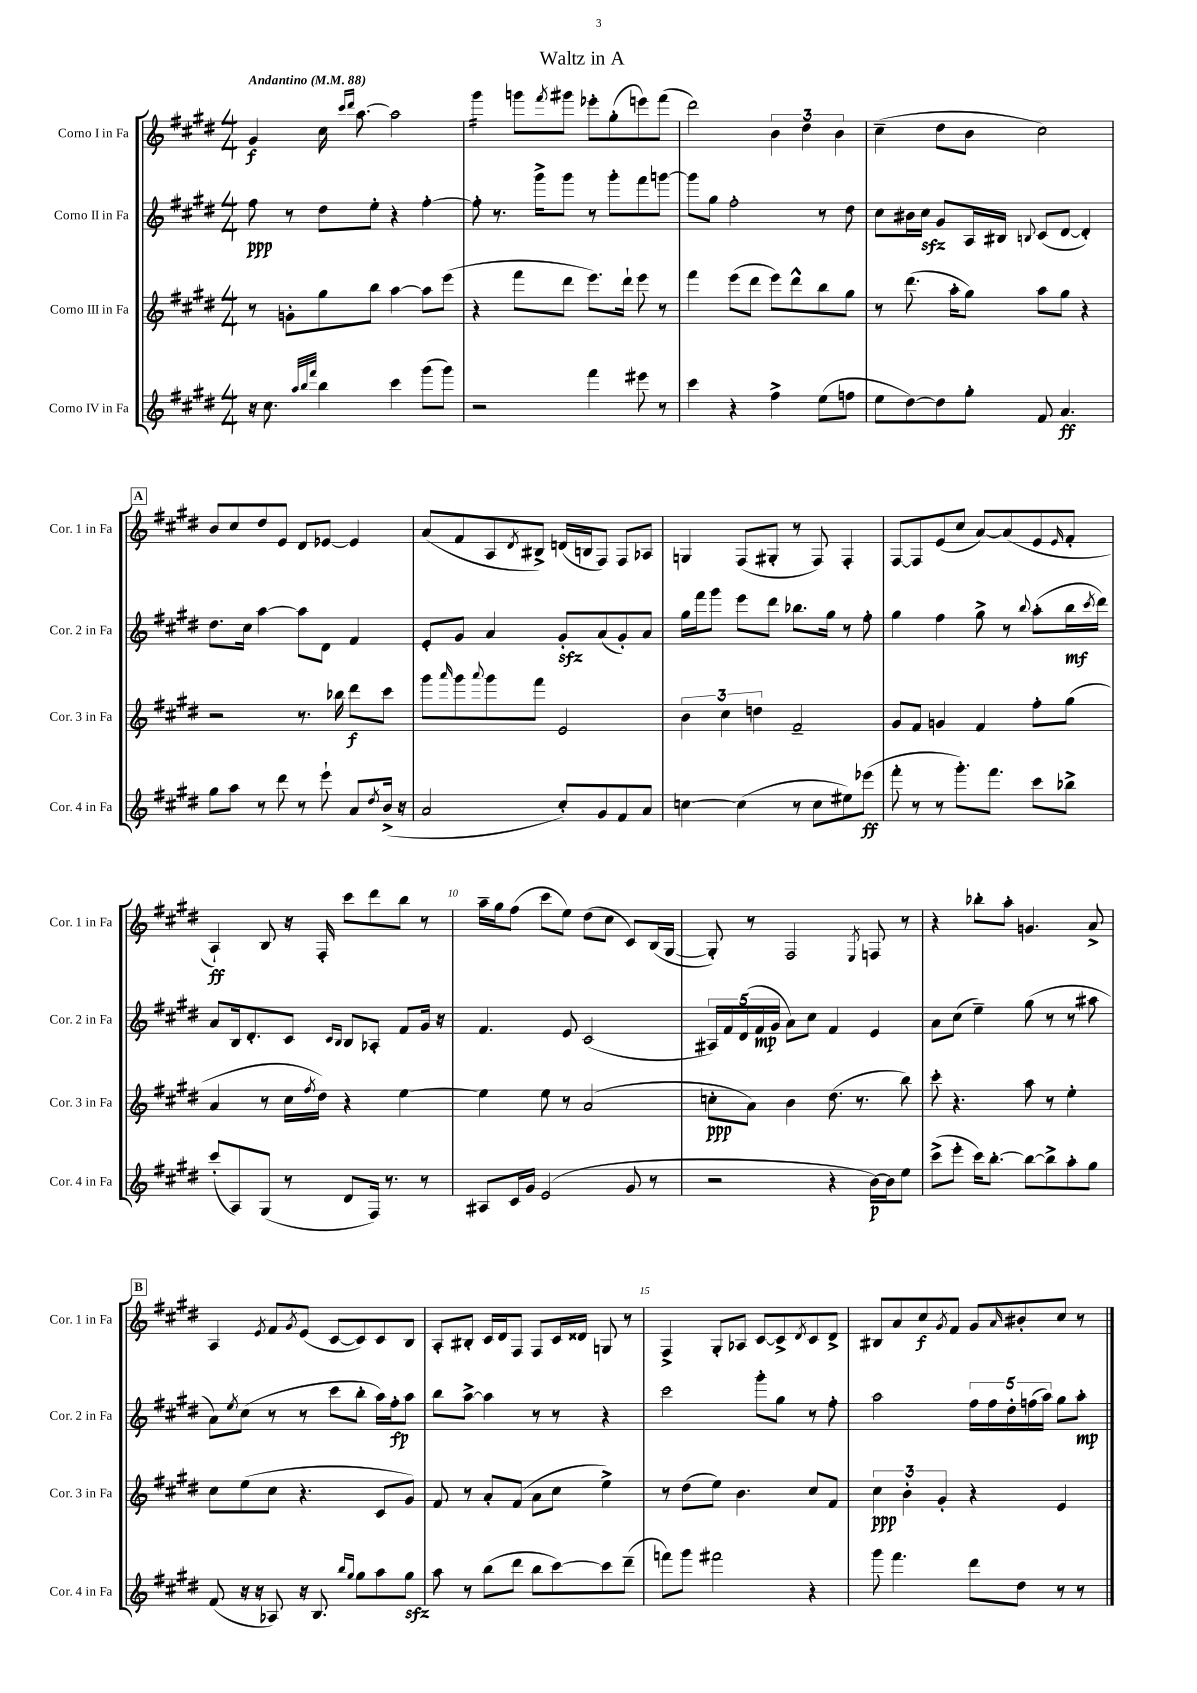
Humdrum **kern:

**kern	**kern	**kern	**kern
*staff4	*staff3	*staff2	*staff1
*clefG2	*clefG2	*clefG2	*clefG2
*k[f#c#g#d#]	*k[f#c#g#d#]	*k[f#c#g#d#]	*k[f#c#g#d#]
*M4/4	*M4/4	*M4/4	*M4/4
*MM88	*MM88	*MM88	*MM88
16r	8r	8ff#	4g#
8.cc#	.	.	.
.	8g'	8r	.
32qqaa	.	.	.
32qqbb	.	.	.
32qqfff#	.	.	.
4bb	8gg#	8dd#	16cc#
.	.	.	16qqccc#
.	.	.	16qqddd#
.	.	.	[8.aa
.	8bb	8ee'	.
4ccc#	[4aa	4r	2aa]
(8ggg#	8aa]	[4ff#'	.
8ggg#)	(8eee	.	.
=	=	=	=
2r	4r	8ff#']	4ggg#
.	.	8.r	.
.	8fff#	.	8ggg
.	.	16ggg#^	.
.	.	.	8qfff#
.	8ddd#	8ggg#	8ggg#
4fff#	8.eee)	8r	8eee-'
.	.	8ggg#'	(8gg#'
.	16ddd#`	.	.
8eee#	8eee	8fff#	8eee)
8r	8r	[8ggg	(8fff#
=	=	=	=
4ccc#	4fff#	8ggg]	2ddd#)
.	.	8gg#	.
4r	(8eee	2ff#'	.
.	8ddd#	.	.
4ff#^	8eee)	.	6b
.	8ddd#^^	.	.
.	.	.	6dd#
(8ee	8bb	8r	.
.	.	.	6b
8ff	8gg#	8dd#	.
=	=	=	=
8ee	8r	8cc#	(4cc#~
[8dd#)	(8.ddd#	16b#	.
.	.	16cc#	.
8dd#]	.	8g#	8dd#
.	16aa'	.	.
8gg#'	8gg#)	16A	8b
.	.	16B#	.
.	.	8qqB	.
8f#	8aa	(8c#	2cc#)
4.a	8gg#	[8d#	.
.	4r	4d#'])	.
=	=	=	=
8gg#	2r	8.dd#	8b
8aa	.	.	8cc#
.	.	16cc#	.
8r	.	[4aa	8dd#
8ddd#	.	.	8e
8r	8.r	8aa]	8d#
8eee`	.	8d#	[8e-
.	16bb-	.	.
8a	8ddd#	4f#	4e-]
8qdd#	.	.	.
(16b^	8ccc#	.	.
16r	.	.	.
=	=	=	=
2a	8ggg#	8e'	(8a
.	16qqaaa	.	.
.	8ggg#	8g#	8f#
.	8qqaaa	.	.
.	8ggg#	4a	8A
.	.	.	8qd#
.	8fff#	.	8B#^)
8cc#')	2e	8g#'	(16d
.	.	.	16B
8g#	.	(8a	8F#)
8f#	.	8g#')	8F#
8a	.	8a	8A-
=	=	=	=
[4cc	6b	16gg#	4G
.	.	16fff#	.
.	.	8ggg#	.
.	6cc#	.	.
(4cc]	.	8eee	(8F#
.	6dd	.	.
.	.	8ddd#	8G#'
8r	2f#~	8.bb-	8r
8cc	.	.	8F#)
.	.	16gg#	.
8ee#)	.	8r	4F#'
(8eee-	.	8ff#'	.
=	=	=	=
8fff#'	8g#	4gg#	[8F#
8r	8f#	.	8F#]
8r	4g	4ff#	(8e
8.ggg#')	.	.	8cc#
.	4f#	8gg#^	[8a)
8.fff#	.	.	.
.	.	8r	(8a]
.	.	8qqbb	.
8ccc#	8ff#'	(8aa'	8e
.	.	.	16qqe
8bb-^	(8gg#	16bb	8f#'
.	.	8qccc#	.
.	.	16ddd#)	.
=	=	=	=
(8ccc#'	4a	8a	4A`)
8A)	.	16B	.
.	.	8.d#'	.
(8G#	8r	.	8B
8r	16cc#	8c#	16r
.	8qff#	.	.
.	16dd#)	.	16F#'
.	.	16qqc#	.
.	.	16qqB	.
8d#	4r	8B	8ccc#
16F#)	.	8A-'	8ddd#
8.r	.	.	.
.	[4ee	8f#	8bb
8r	.	16g#	8r
.	.	16r	.
=	=	=	=
8A#	4ee]	4.f#	16aa~
.	.	.	16gg#
16c#	.	.	(8ff#
16g#	.	.	.
(2e	8ee	.	8ccc#
.	8r	8e	8ee)
.	(2a	(2c#	(8dd#
.	.	.	8cc#
8g#	.	.	8c#)
8r	.	.	(16B
.	.	.	[16G#
=	=	=	=
2r	8cc'	20A#)	8G#'])
.	.	20f#	.
.	.	(20d#	.
.	8a)	.	8r
.	.	20f#	.
.	.	20g#	.
.	4b	8a)	2F#
.	.	8cc#	.
4r	(8.dd#	4f#	.
.	8.r	.	.
.	.	.	8qE
[16b)	.	4e	8F
16b]	.	.	.
8ee	8bb)	.	8r
=	=	=	=
(8ccc#^	8ccc#'	8a	4r
8eee'	4.r	(8cc#	.
16ccc#)	.	4ee~)	8bb-'
[8.bb'	.	.	.
.	.	.	8aa'
8bb_	8aa	(8gg#	4.g
8bb^]	8r	8r	.
8aa'	4ee'	8r	.
8gg#	.	8aa#	8a^
=	=	=	=
(8f#	8cc#	8a)	4A
.	.	8qee	.
16r	(8ee	(8cc#	.
16r	.	.	.
.	.	.	8qe
8A-)	8cc#	8r	8f#
.	.	.	8qg#
16r	4.r	8r	(8e
8.B	.	.	.
.	.	8ccc#	[8c#
16qqbb	.	.	.
16qqgg#	.	.	.
8gg#	.	8bb'	8c#])
8aa	8c#	16aa)	8c#
.	.	16ff#'	.
8gg#	8g#)	8aa	8B
=	=	=	=
8aa	8f#	8bb	8A'
8r	8r	[8aa^	8B#'
(8bb	8a'	4aa]	16c#
.	.	.	16d#
8ddd#	(8f#	.	8F#
8bb	8a	8r	8F#
[8ccc#)	8cc#	8r	16c#
.	.	.	16d##
8ccc#]	4ee^)	4r	8G
(8ddd#~	.	.	8r
=	=	=	=
8fff)	8r	2ccc#	4F#^
8ggg#	(8dd#	.	.
2fff#	8ee)	.	8G#'
.	4.b	.	8A-
.	.	8ggg#'	[8c#
.	.	8gg#	8c#^]
.	.	.	8qd#
4r	8cc#	8r	8c#
.	8f#	8ff#'	8d#^
=	=	=	=
8ggg#	6cc#	2aa	8B#
4.fff#	.	.	8a
.	6b'	.	.
.	.	.	8cc#
.	6g#'	.	.
.	.	.	8qg#
.	.	.	8f#
8ddd#	4r	20ff#	8g#
.	.	20ff#	.
.	.	20dd#'	.
.	.	.	16qqa
8dd#	.	.	8b#'
.	.	(20ff	.
.	.	20aa)	.
8r	4e	8gg#	8cc#
8r	.	8aa'	8r
==	==	==	==
*-	*-	*-	*-
